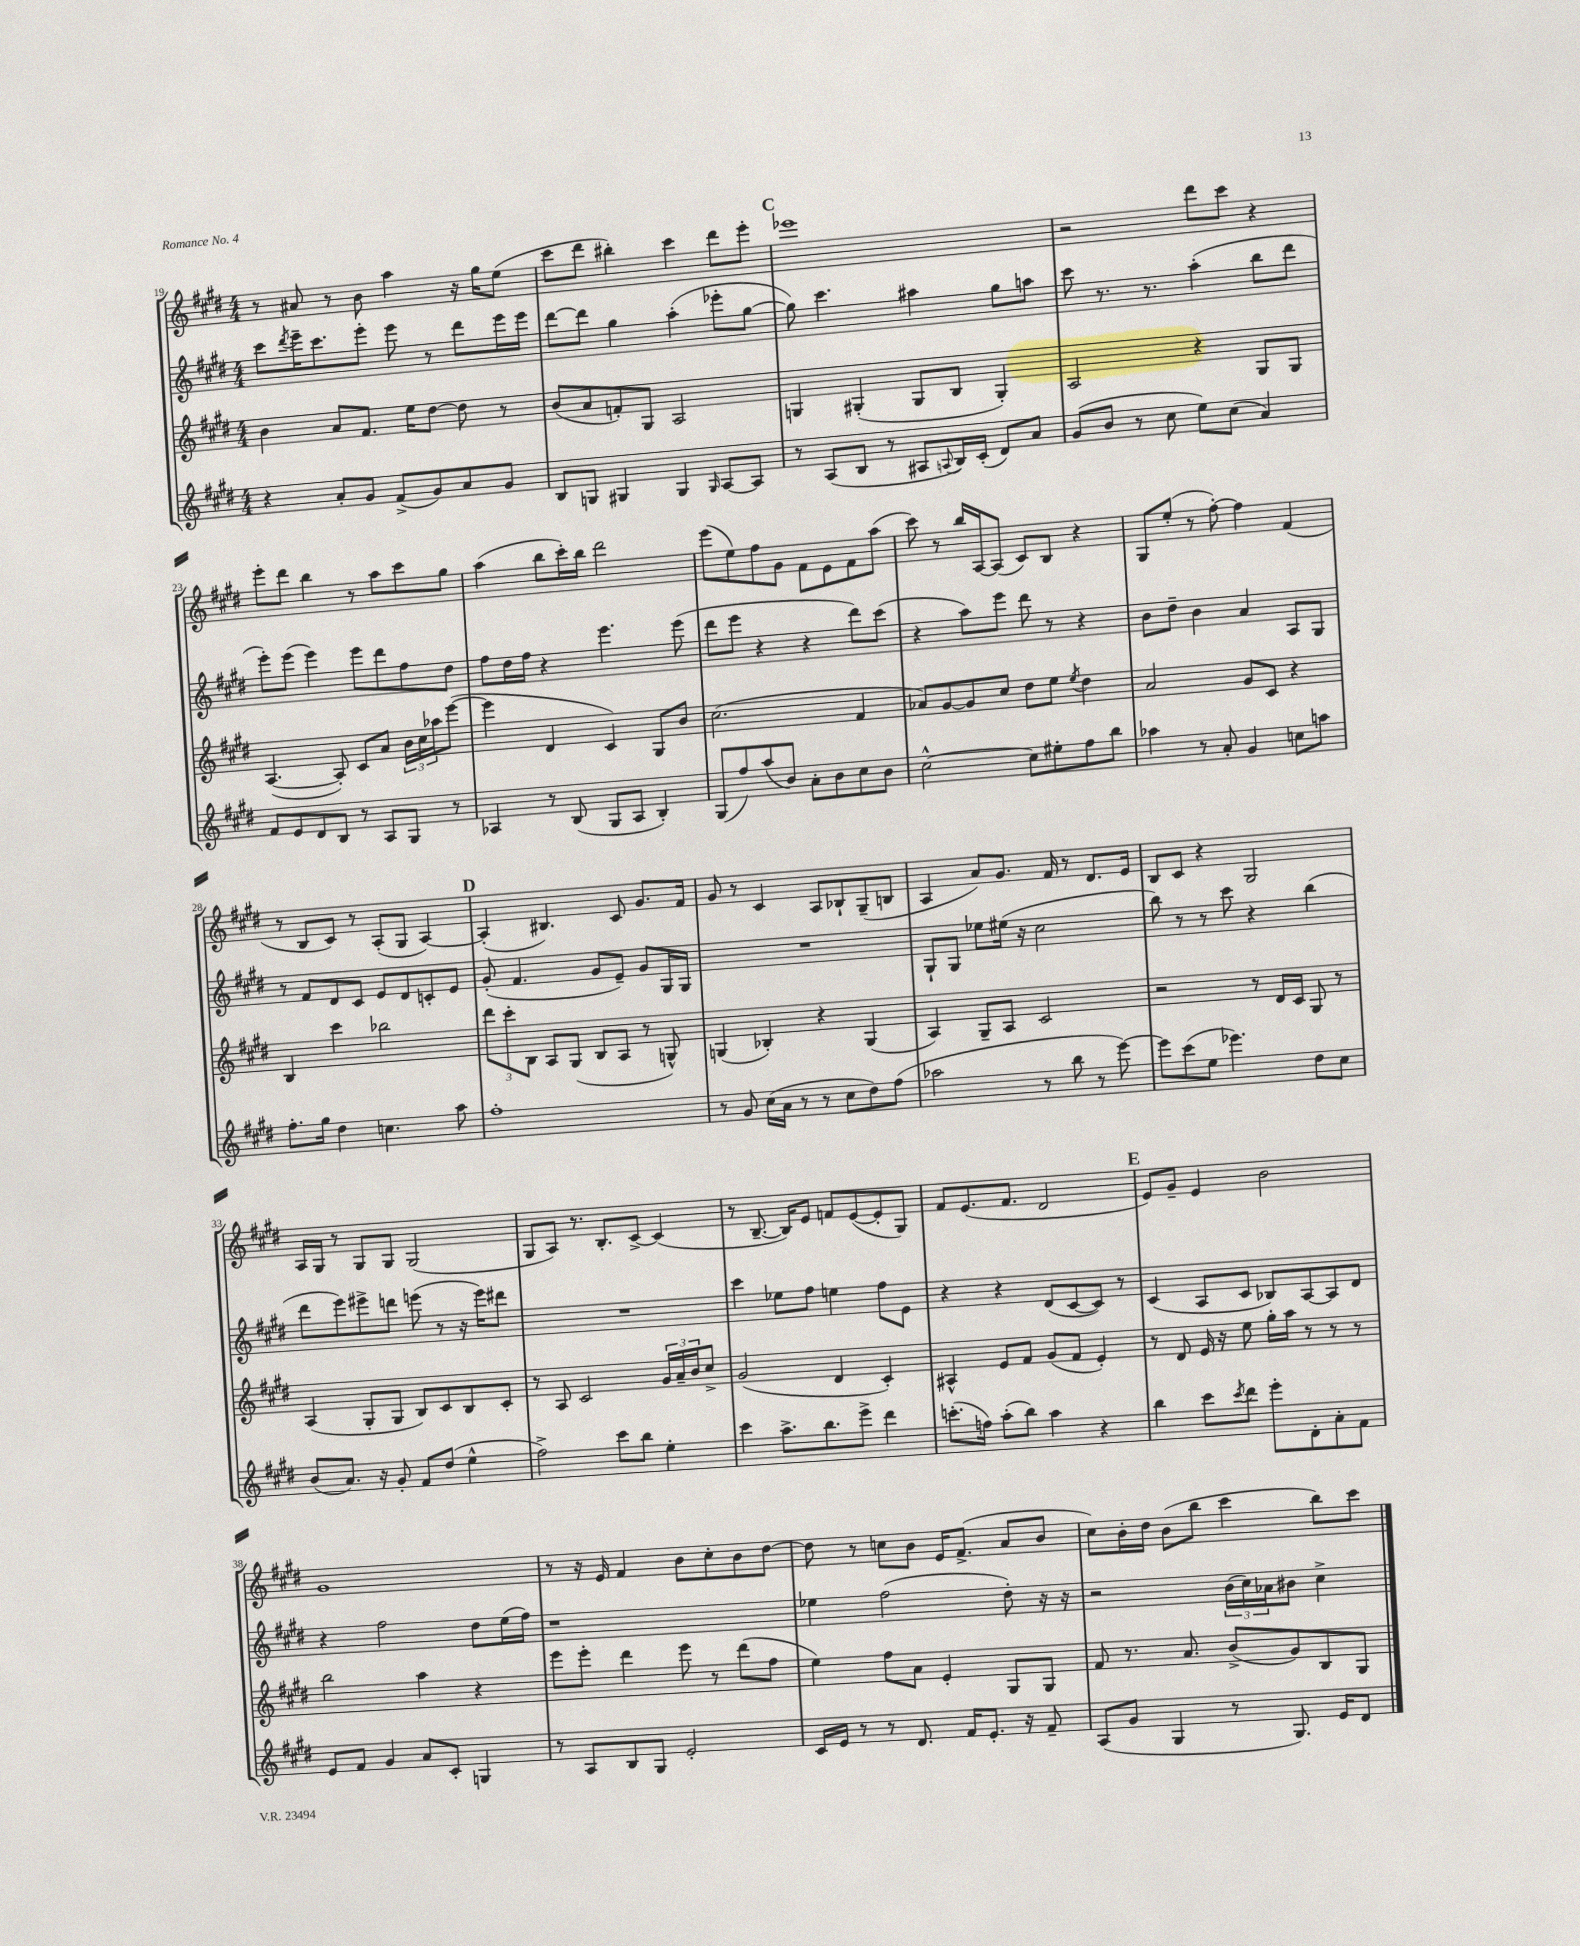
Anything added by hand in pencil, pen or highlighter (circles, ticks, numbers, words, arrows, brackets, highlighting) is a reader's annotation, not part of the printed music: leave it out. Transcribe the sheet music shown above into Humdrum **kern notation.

**kern	**kern	**kern	**kern
*part4	*part3	*part2	*part1
*staff4	*staff3	*staff2	*staff1
*clefG2	*clefG2	*clefG2	*clefG2
*k[f#c#g#d#]	*k[f#c#g#d#]	*k[f#c#g#d#]	*k[f#c#g#d#]
*M4/4	*M4/4	*M4/4	*M4/4
=19	=19	=19	=19
4r	4b\	8ccc#\L	8r
.	.	8qddd#/	.
.	.	16eee~\K	8a#X/
.	.	8.ccc#\	.
8a'/L	8a/L	.	8r
8g#/J	8.f#/J	8eee'\J	8b\
(8f#^/L	.	8eee\	4aa\
.	16ee\KL	.	.
8g#/)	[8dd#\J	8r	.
8a/	8dd#\]	8ddd#\L	16r
.	.	.	16gg#\KL
8g#/J	8r	16eee\L	(8ee\J
.	.	16eee\JJ	.
=20	=20	=20	=20
8B/L	(8b/L	[8ddd#\L	8ccc#\L
8Gn/J	8a/	8ddd#\J]	8ddd#\J
4G#X/	8fn'/)	4gg#\	4bb#X'\)
.	8G#/J	.	.
4G#/	2A/	(4aa'\	4ccc#\
16qqG#/	.	.	.
[8A/L	.	8eee-X'\L	8ddd#\L
8A/J]	.	[8gg#\J	8eee'\J
!!LO:REH:place=s1:t=C
=21	=21	=21	=21
8r	4Gn/	8gg#\])	1eee-X
(8A/L	.	4.ccc#\	.
8B/J	(4G#X'/	.	.
8r	.	.	.
8A#X/L	8G#/L	4aa#X\	.
8qqAn/	.	.	.
16B/L)	8B/J	.	.
(16c#'/JJ	.	.	.
8d#/L)	4G#'/)	8gg#\L	.
8a/J	.	8aan\J	.
=22	=22	=22	=22
(8g#/L	2A/	8ccc#\	2r
8b/J	.	8.r	.
8r	.	.	.
.	.	8.r	.
8cc#\	.	.	.
8ee\L)	4r	(4aa'\	8ddd#\L
(8cc#\J	.	.	8ccc#\J
4a/)	8G#/L	8bb\L	4r
.	8G#/J	8ddd#\J	.
!!LO:LB:g=z
=23	=23	=23	=23
8f#/L	([4.A/	8eee'\L)	8eee'\L
8e/	.	(8eee\J	8ddd#\J
8d#/	.	4eee\)	4bb\
8B/J	8A'/])	.	.
8r	8c#/L	8eee\L	8r
8A/L	8a/J	8ddd#\	8aa\L
8G#/J	24b\LL	8ff#\	8ccc#\
.	24cc#\	.	.
.	24aa-X\J	.	.
8r	([8eee\J	8dd#\J	8gg#\J
=24	=24	=24	=24
4A-X/	4eee\]	8ff#\L	(4aa\
.	.	16dd#\L	.
.	.	16ff#\JJ	.
8r	4d#/	4r	8bb\L
(8B/	.	.	16ccc#'\L)
.	.	.	16bb\JJ
8G#/L	4c#/)	4.eee\	2ddd#\
8A-/J	.	.	.
4B'/)	8G#/L	.	.
.	8b/J	(8eee\	.
=25	=25	=25	=25
(8G#/L	(2.cc#\	8ddd#\L	(8eee\L
8ff#/)	.	8eee\J	8ee\)
(8aa/	.	4r	8ff#\
8b/J)	.	.	8g#\J
8a'\L	.	4r	8f#\L
8b\	.	.	8e\
8cc#\	4f#/	8ddd#\L)	8f#\
8b\J	.	(8ccc#\J	(8aa\J
=26	=26	=26	=26
[2cc#^^\	8a-X/L)	4r	8ccc#\)
.	[8g#/	.	8r
.	8g#/]	8aa\L)	16bb/LL
.	.	.	[16A/J
.	8cc#/J	8eee\J	(8A/J]
8cc#\L]	8dd#\L	8ddd#\	8c#/L)
8ee#X'\	8ee\J	8r	8B/J
.	8qee/	.	.
8ff#\	4dd#\	4r	4r
8bb\J	.	.	.
=27	=27	=27	=27
4aa-X\	2a/	8b\L	8G#/L
.	.	8dd#~\J	(8ee'/J
8r	.	4b\	8r
8a'/	.	.	[8ff#'\)
4g#/	8g#/L	4a/	4ff#\]
.	8c#/J	.	.
8ccn\L	4r	8A/L	(4f#/
8aan\J	.	8G#/J	.
!!LO:LB:g=z
=28	=28	=28	=28
8.ff#'\L	4B/	8r	8r
.	.	8f#/L	8B/L
16gg#\Jk	.	.	.
4dd#\	4ccc#\	8d#/	8c#/J)
.	.	8c#/J	8r
4.ccn\	2bb-X\	8e/L	(8A'/L
.	.	8d#/	8G#/J
.	.	8cn'/	[4A/)
8aa\	.	8e/J	.
!!LO:REH:place=s1:t=D
=29	=29	=29	=29
1ff#'	12ddd#\L	(8g#'/	(4A'/]
.	12ccc#'\	.	.
.	.	4.f#/	.
.	12B\J	.	.
.	8A/L	.	4.B#X/)
.	(8G#/J	.	.
.	8B/L	8g#/L	.
.	8A/J	8e~/J)	8c#/
.	8r	8g#/L	8.g#/L
.	8Gn^^/)	16G#/L	.
.	.	16G#/JJ	16f#/Jk
=30	=30	=30	=30
8r	(4Gn/	1r	8g#/
8g#/	.	.	8r
(16cc#\LL	4B-X'/)	.	4c#/
16a\JJ	.	.	.
8r	.	.	.
8r	4r	.	8A/L
8cc#\L	.	.	8B-X`/
8dd#\)	(4G/	.	(8G#~/
(8ff#\J	.	.	8Bn/J
=31	=31	=31	=31
2aa-X\	4A/)	8G#`/L	4A/
.	.	8G#/J	.
.	8G#~/L	8ee-X\L	8a/L)
.	8A/J	(16ee#X\Jk	8.g#/J
.	.	16r	.
8r	2c#/	2cc#\	.
.	.	.	16f#/
8bb\	.	.	8r
8r	.	.	8.d#/L
[8eee\)	.	.	.
.	.	.	16e/Jk
=32	=32	=32	=32
8eee\L]	2r	8bb\)	8B/L
(8ccc#\	.	8r	8c#/J
8ee\J	.	8r	4r
4.eee-X\)	.	8ccc#\	.
.	8r	4r	2G#/
.	16d#/LL	.	.
.	16c#/JJ	.	.
8dd#\L	8G#/	(4bb\	.
8cc#\J	8r	.	.
!!LO:LB:g=z
=33	=33	=33	=33
(8b/L	(4A/	8ddd#\L	16A/LL
.	.	.	16G#/JJ
8.a/J)	.	8eee\)	8r
.	8G#'/L	8eee#X^\	8G#/L
16r	.	.	.
8g#'/	8G#/J	8dddn\J	8G#/J
8f#/L	8B/L)	(8eeen\	(2G#/
(8dd#/J	8c#/	8r	.
4ee^^\	8B/	16r	.
.	.	16eee\KL)	.
.	8c#'/J	8ddd#X\J	.
=34	=34	=34	=34
2ff#^\)	8r	1r	8G#/L
.	8A/	.	8A/J)
.	2c#/	.	8.r
.	.	.	8.B'/L
8ccc#\L	.	.	.
8bb\J	.	.	[8c#^/J
4ee'\	24g#/LL	.	(4c#/]
.	24a~/	.	.
.	24b/J	.	.
.	8cc#^/J	.	.
=35	=35	=35	=35
4ccc#\	(2g#/	4ccc#\	8r
.	.	.	[8.B~/
8.aa^\L	.	8ee-X\L	.
.	.	.	16B/KL])
.	.	8ff#\J	8e/J
8.bb\	.	.	.
.	4d#/	4een\	8fn/L
8eee^\J	.	.	([8e/
4ddd#\	4c#'/)	8ff#\L	8e'/]
.	.	8e\J	8G#/J)
=36	=36	=36	=36
(8.cccn'\L	4A#X^^/	4r	8f#/L
.	.	.	(8.e/
16ffn\Jk)	.	.	.
(8aa'\L	8e/L	4r	.
.	.	.	8.f#/J
8bb\J)	8f#/J	.	.
4aa\	(8g#/L	(8d#/L	2d#/
.	8f#/J	[8c#/	.
4r	4e'/)	8c#/J])	.
.	.	8r	.
!!LO:REH:place=s1:t=E
=37	=37	=37	=37
4bb\	8r	(4c#/	8e/L)
.	8d#/	.	8g#~/J
8ccc#\L	16e/	8A/L	4e/
.	16r	.	.
8qccc#/	.	.	.
8ddd#\J	8ee\	8c#/J	.
8eee'\L	16gg#'\LL	8B-X/L)	2b\
.	16aa\JJ	.	.
8d#'\	8r	[8A/	.
8a'\	8r	8A/]	.
8f#\J	8r	8d#/J	.
!!LO:LB:g=z
=38	=38	=38	=38
8e/L	2bb\	4r	1g#
8f#/J	.	.	.
4g#/	.	2ff#\	.
8a/L	4aa\	.	.
8c#'/J	.	.	.
4Gn/	4r	8dd#\L	.
.	.	(16ee\L	.
.	.	16ff#\JJ)	.
=39	=39	=39	=39
8r	8eee\L	1r	8r
8A/L	8eee'\J	.	16r
.	.	.	16e/
8B/	4ddd#\	.	4f#/
8G#/J	.	.	.
2e'/	8eee\	.	8b\L
.	8r	.	8cc#'\
.	(8ddd#\L	.	8b\
.	8ff#\J	.	[8dd#\J
=40	=40	=40	=40
16c#/LL	4ee\)	4ee-X\	8dd#\]
16e/JJ	.	.	.
8r	.	.	8r
8r	8ff#\L	(2ff#\	8ccn\L
8.d#/	8a\J	.	8b\J
.	4e'/	.	16e/KL
16f#/KL	.	.	(8.f#^/J
8.e'/J	.	.	.
.	8G#/L	8dd#'\)	8a/L
16r	.	.	.
8f#~/	8G#/J	16r	8b/J
.	.	16r	.
=41	=41	=41	=41
(8A/L	8f#/	2r	8cc#\L)
8g#/J	8.r	.	16b'\L
.	.	.	16dd#\JJ
4G#/	.	.	(8b\L
.	8.a/	.	.
.	.	.	8bb\J
8r	(8b^/L	(24b\LL	4ccc#\
.	.	24cc#\)	.
.	.	24a-X\J	.
8.G#/)	8g#/)	8b#X\J	.
.	8B/	4cc#^\	8bb\L)
16e/KL	.	.	.
8d#/J	8G#/J	.	8ccc#\J
==	==	==	==
*-	*-	*-	*-
